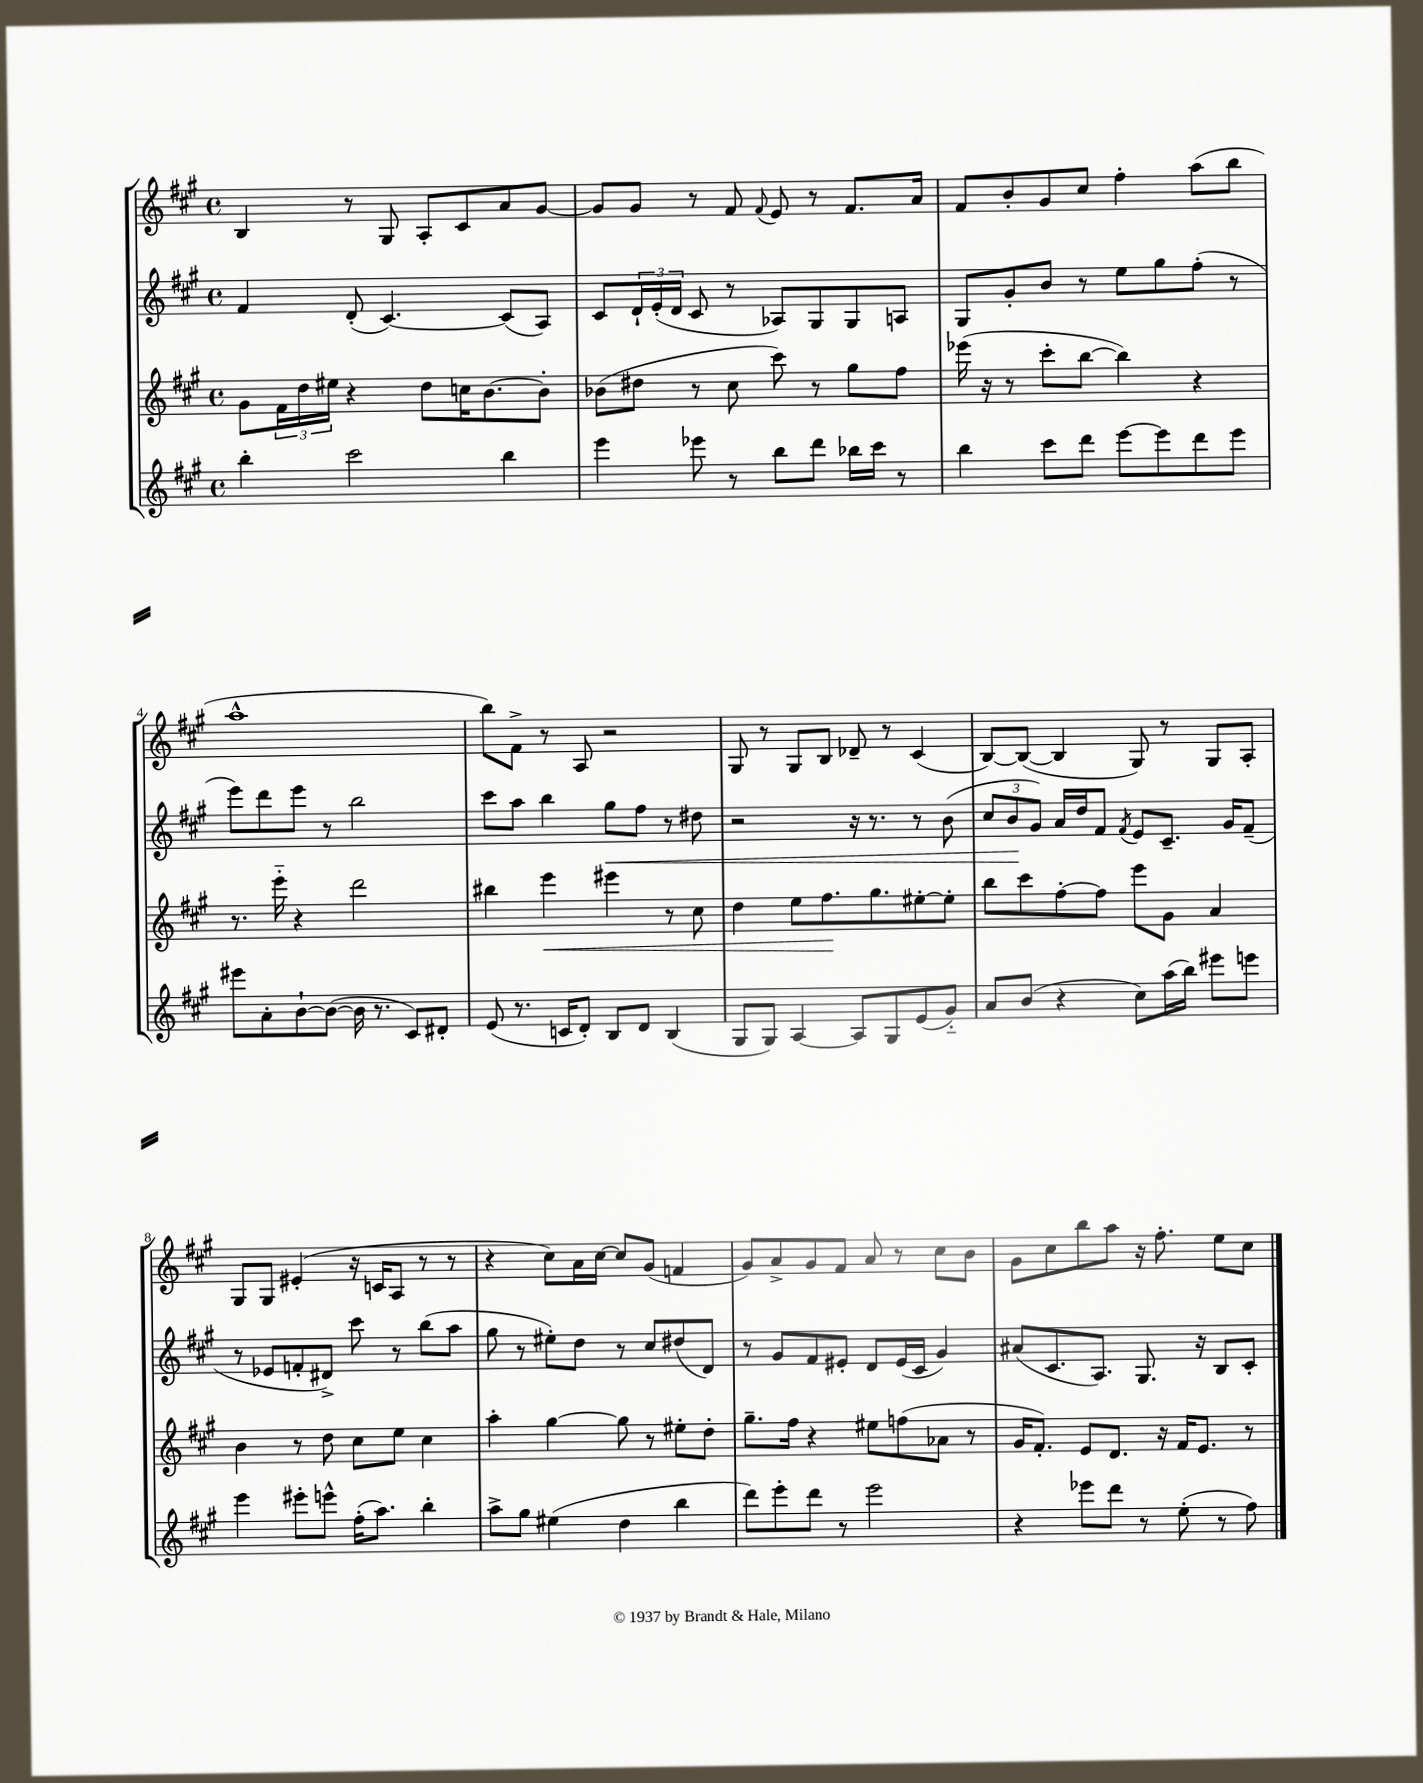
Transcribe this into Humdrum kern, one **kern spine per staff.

**kern	**kern	**kern	**kern
*staff4	*staff3	*staff2	*staff1
*clefG2	*clefG2	*clefG2	*clefG2
*k[f#c#g#]	*k[f#c#g#]	*k[f#c#g#]	*k[f#c#g#]
*M4/4	*M4/4	*M4/4	*M4/4
*met(c)	*met(c)	*met(c)	*met(c)
4bb'	8g#	4f#	4B
.	24f#	.	.
.	24dd	.	.
.	24ee#	.	.
2ccc#	4r	(8d'	8r
.	.	[4.c#)	8G#
.	8dd	.	8A'
.	16cc	.	8c#
.	[8.b	.	.
4bb	.	(8c#]	8a
.	8b']	8A)	[8g#
=	=	=	=
4eee	(8b-	8c#	8g#]
.	8dd#	24d`	8g#
.	.	(24e'	.
.	.	24d	.
8eee-	8r	8c#	8r
8r	8cc#	8r	8f#
.	.	.	8qqf#
8bb	8ccc#)	8A-)	8e
8ddd	8r	8G#	8r
16bb-	8gg#	8G#	8.f#
16ccc#	.	.	.
8r	8ff#	8A	.
.	.	.	16a
=	=	=	=
4bb	(16eee-	8G#	8f#
.	16r	.	.
.	8r	8g#'	8b'
8ccc#	8ccc#'	8b	8g#
8ddd	[8bb	8r	8cc#
[8eee	4bb])	8ee	4ff#'
8eee]	.	8gg#	.
8ddd	4r	(8ff#'	(8aa
8eee	.	8r	8bb
=	=	=	=
8eee#	8.r	8eee)	1aa^^
8a'	.	8ddd	.
.	16eee'~	.	.
[8b`	4r	8eee	.
(8b_	.	8r	.
16b]	2ddd	2bb	.
8.r	.	.	.
8c#)	.	.	.
8d#'	.	.	.
=	=	=	=
(8e	4bb#	8ccc#	8bb)
8.r	.	8aa	8f#^
.	4eee	4bb	8r
16c	.	.	.
8d')	.	.	8A
8B	4eee#	8gg#	2r
8d	.	8ff#	.
(4B	8r	8r	.
.	8cc#	8dd#	.
=	=	=	=
8G#	4dd	2r	8G#
8G#)	.	.	8r
[4A	8ee	.	8G#
.	8.ff#	.	8B
8A]	.	16r	8d-~
.	8.gg#	8.r	.
8G#	.	.	8r
(8e	[8ee#'	8r	(4c#
8g#'~)	8ee#']	(8b	.
=	=	=	=
8a	8bb	12cc#	[8B)
.	.	12b	.
(8b	8ccc#	.	(8B_
.	.	12g#)	.
4r	[8ff#'	16a	4B]
.	.	16dd	.
.	8ff#]	8f#	.
.	.	8qf#	.
8cc#)	8eee	8e	8G#)
(16aa	8g#	8.c#~	8r
16bb)	.	.	.
8eee#	4a	.	8G#
.	.	16g#	.
8eee	.	(8f#~	8A'
=	=	=	=
4eee	4b	8r	8G#
.	.	8e-	8G#
8eee#'	8r	8f'	(4e#'
8eee^^	8dd	8d#^)	.
(16ff#'	8cc#	8ccc#	16r
8.aa)	.	.	16c
.	8ee	8r	8A
4bb'	4cc#	(8bb	8r
.	.	8aa	8r
=	=	=	=
8aa^	4aa'	8gg#	4r
8gg#	.	8r	.
(4ee#	[4gg#	8ee#')	8cc#)
.	.	8dd	16a
.	.	.	[16cc#
4dd	8gg#]	8r	8cc#]
.	8r	8cc#	(8g#
4bb	8ee#'	(8dd#	4f
.	8dd'	8d)	.
=	=	=	=
8ddd)	8.gg#~	8r	8g#)
8eee'	.	8g#	8a^
.	16ff#	.	.
8ddd	4r	8f#	8g#
8r	.	8e#'	8f#
2eee	8ee#	8d	8a
.	(8ff	(16e#	8r
.	.	16c#	.
.	8a-	4g#)	8cc#
.	8r	.	8b
=	=	=	=
4r	16g#	(8a#	8g#
.	8.f#')	.	.
.	.	8.c#	8cc#
8eee-	8e	.	8bb
.	.	8.A)	.
8ddd	8.d	.	8aa
8r	.	8.G#	16r
.	16r	.	8.ff#'
(8ee'	16f#	.	.
.	8.e	16r	.
8r	.	8B	8ee
8ff#)	8r	8c#'	8cc#
==	==	==	==
*-	*-	*-	*-
